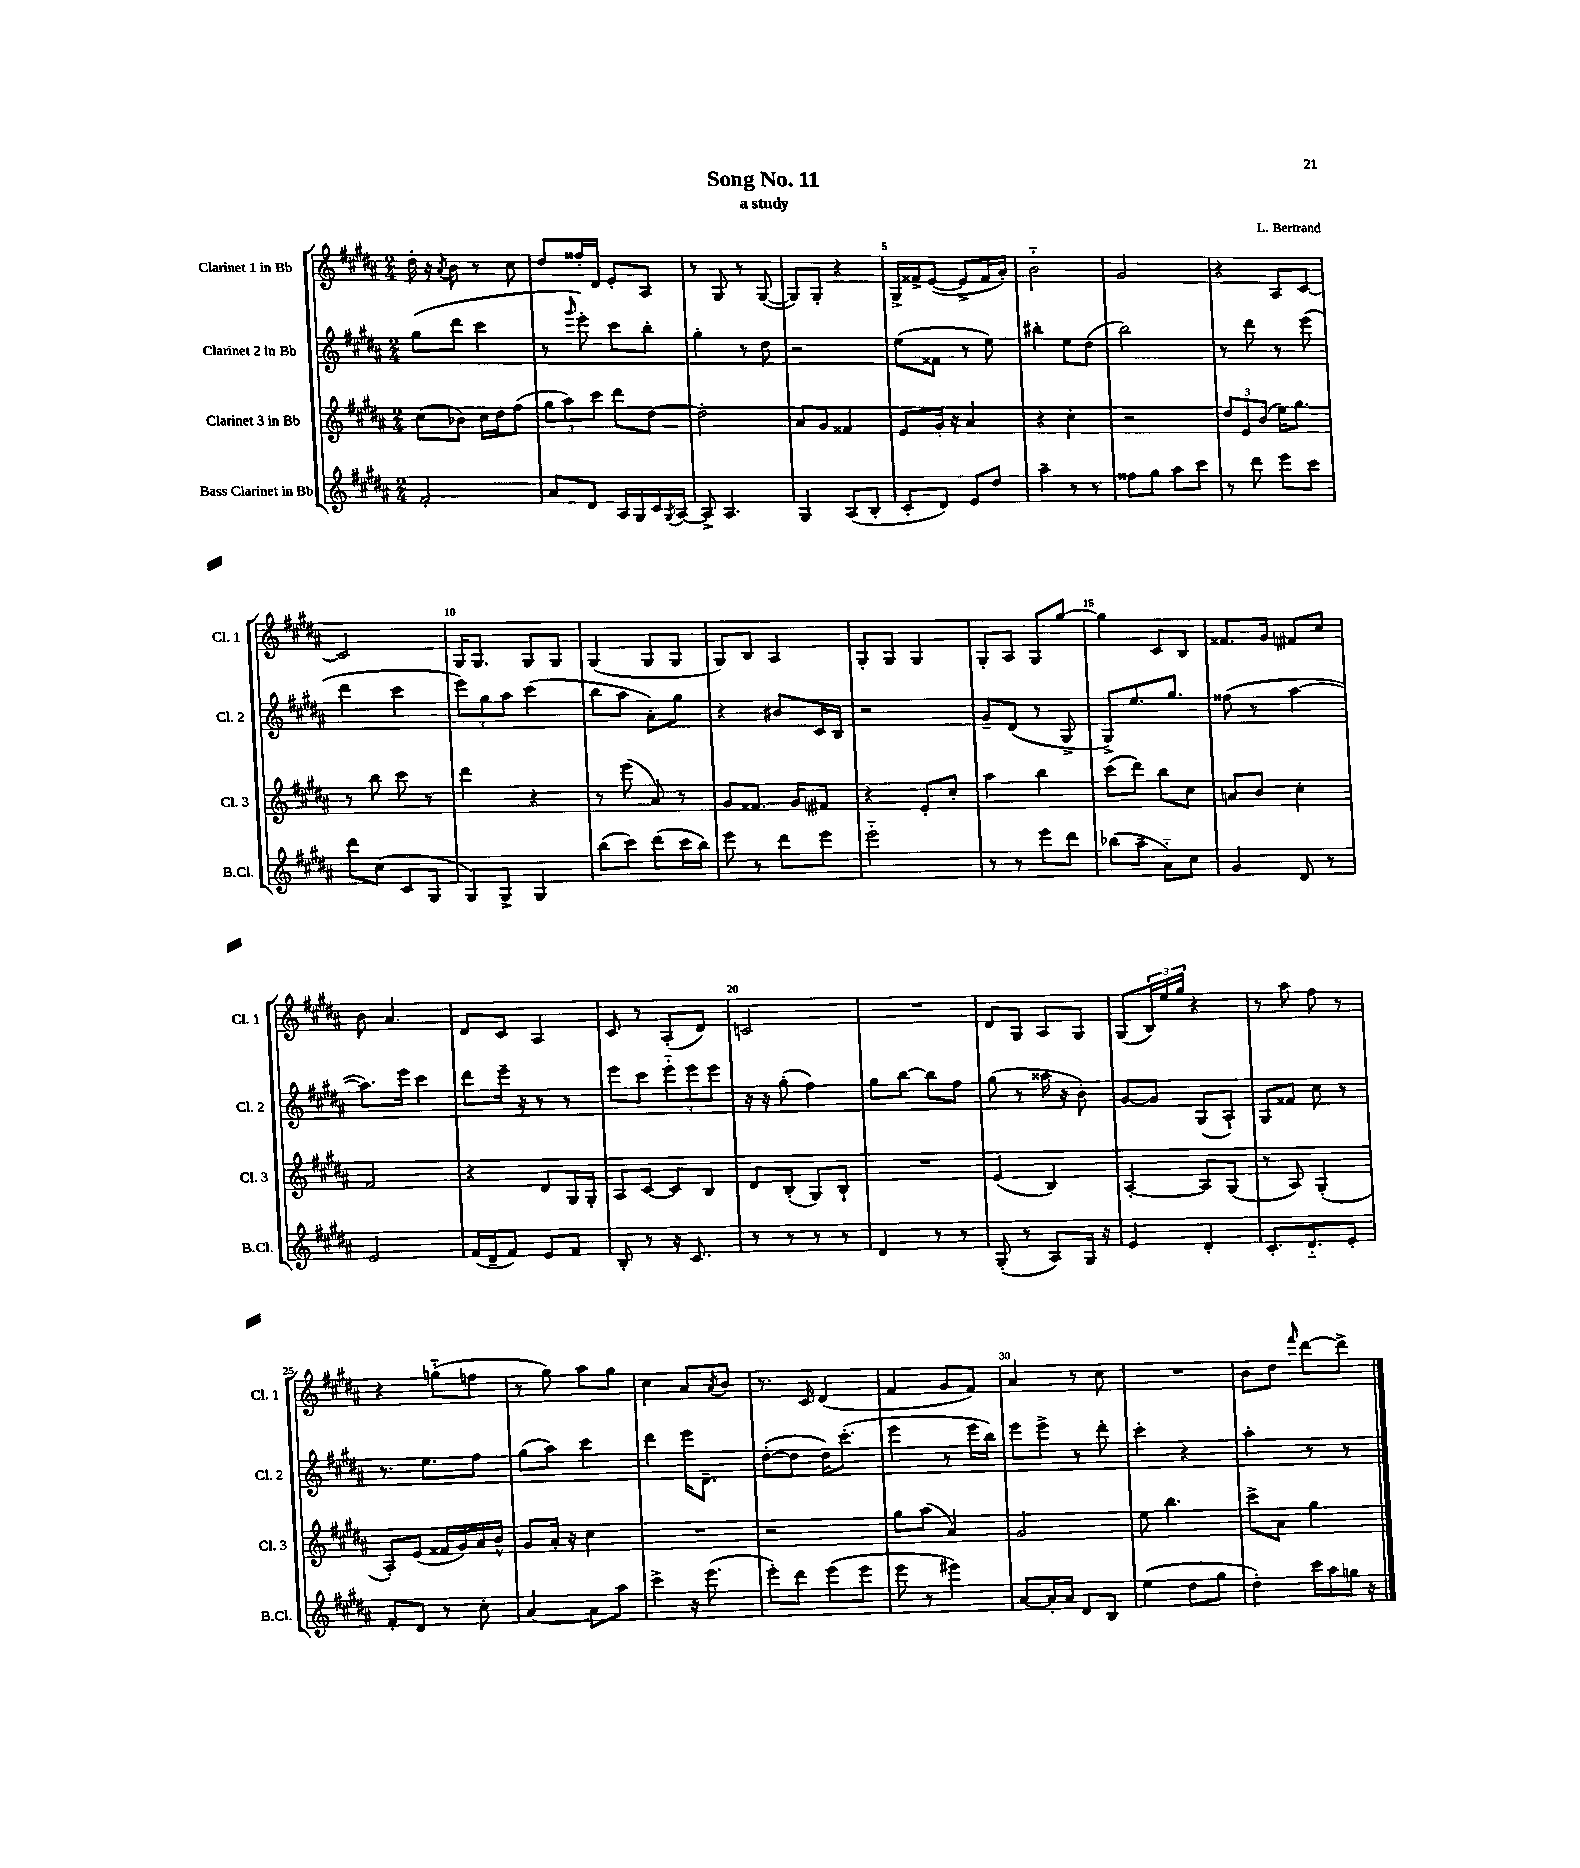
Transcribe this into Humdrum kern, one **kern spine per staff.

**kern	**kern	**kern	**kern
*part4	*part3	*part2	*part1
*staff4	*staff3	*staff2	*staff1
*I"Bass Clarinet in Bb	*I"Clarinet 3 in Bb	*I"Clarinet 2 in Bb	*I"Clarinet 1 in Bb
*I'B.Cl.	*I'Cl. 3	*I'Cl. 2	*I'Cl. 1
*clefG2	*clefG2	*clefG2	*clefG2
*k[f#c#g#d#a#]	*k[f#c#g#d#a#]	*k[f#c#g#d#a#]	*k[f#c#g#d#a#]
*M2/4	*M2/4	*M2/4	*M2/4
=1	=1	=1	=1
2f#'/	(8cc#\L	(8gg#\L	16dd#'\
.	.	.	16r
.	.	.	8qa#/
.	8b-X\J)	8ddd#\J	8b\
.	16cc#\LL	4ccc#\	8r
.	16dd#\J	.	.
.	(8ff#\J	.	8cc#\
=2	=2	=2	=2
8a#/L	12gg#\L	8r	8dd#/L
.	12aa#\)	.	.
.	.	16qqggg#/	.
8d#/J	.	8eee'\)	16ff##X'/L
.	12ccc#\J	.	.
.	.	.	16d#/JJ
16A#/LL	8ddd#\L	8ccc#\L	8e'/L
16G#/	.	.	.
16c#/	[8dd#\J	8bb'\J	8A#/J
8qG#/	.	.	.
[16A#/JJ	.	.	.
=3	=3	=3	=3
8A#^/]	2dd#'\]	4gg#'\	8r
4.A#/	.	.	8G#/
.	.	8r	8r
.	.	8dd#\	([8G#/
=4	=4	=4	=4
4G#/	8a#/L	2r	8G#/L])
.	8g#/J	.	8G#'/J
(8A#/L	4f##X/	.	4r
8B'/J	.	.	.
=5	=5	=5	=5
8c#'/L	8e/L	(8ee\L	16G#^/LL
.	.	.	16f##X^/J
8d#/J)	16g#'/Jk	8f##X\J	([8e/J
.	16r	.	.
8e/L	4a#/	8r	8e^/L]
8dd#/J	.	8ee\)	16f##/L
.	.	.	16a#'/JJ)
=6	=6	=6	=6
4aa#~\	4r	4bb#X'\	2b\
8r	4cc#'\	8ee\L	.
8r	.	(8dd#\J	.
=7	=7	=7	=7
8ff##X\L	2r	2bb\)	2g#/
8gg#\J	.	.	.
8aa#\L	.	.	.
8ccc#\J	.	.	.
=8	=8	=8	=8
8r	12dd#/L	8r	4r
.	12e/	.	.
8ddd#\	.	8ddd#\	.
.	(12b/J	.	.
8eee\L	16ee\KL)	8r	8A#/L
.	8.gg#\J	.	.
8ccc#\J	.	(8eee\	[8c#/J
!!LO:LB:g=z
=9	=9	=9	=9
8ddd#\L	8r	4ddd#\	2c#/]
(8cc#\J	8bb\	.	.
8c#/L	8ccc#\	4ccc#\	.
8G#/J	8r	.	.
=10	=10	=10	=10
8G#/L)	4ddd#\	12eee\L)	16G#/KL
.	.	.	8.G#/J
.	.	12gg#\	.
8G#^/J	.	.	.
.	.	12aa#\J	.
4G#/	4r	(4ccc#\	8G#/L
.	.	.	8G#/J
=11	=11	=11	=11
(8bb\L	8r	8bb\L	(4G#/
8ccc#\J)	(8eee\	8aa#\J	.
(8ddd#\L	8a#/)	8a#'\L)	8G#/L
16ccc#\L	8r	8gg#\J	8G#/J
16bb\JJ)	.	.	.
=12	=12	=12	=12
8eee\	8g#/L	4r	8G#/L)
8r	8.f##X/J	.	8B/J
8ddd#\L	.	8b#X/L	4A#/
.	16g#/KL	.	.
8eee\J	8f#X/J	16c#/L	.
.	.	16B/JJ	.
=13	=13	=13	=13
2eee\	4r	2r	8G#'/L
.	.	.	8G#/J
.	8e'/L	.	4G#/
.	8cc#'/J	.	.
=14	=14	=14	=14
8r	4aa#\	8g#~/L	8G#'/L
8r	.	(8d#/J	8A#/J
8eee\L	4bb\	8r	8G#/L
8ddd#\J	.	8G#^/	[8gg#/J
=15	=15	=15	=15
(8bb-X\L	(8ccc#\L	8G#^/L)	4gg#\]
8aa#~\J	8ddd#\J)	8.ee/	.
8a#\L)	8bb\L	.	8c#/L
.	.	8.gg#/J	.
8cc#\J	8cc#\J	.	8B/J
=16	=16	=16	=16
4g#/	8an/L	(8ff##X\	8.f##X/L
.	8b/J	8r	.
.	.	.	16g#/Jk
8d#/	4cc#'\	[4aa#\	8f#X/L
8r	.	.	8cc#/J
!!LO:LB:g=z
=17	=17	=17	=17
2e/	2f#/	8.aa#\L])	8b\
.	.	.	4.a#/
.	.	16eee\Jk	.
.	.	4ccc#\	.
=18	=18	=18	=18
(16f#/LL	4r	8ddd#\L	8d#/L
16d#~/J	.	.	.
8f#/J)	.	16eee~\Jk	8c#/J
.	.	16r	.
8e/L	8d#/L	8r	4A#/
8f#/J	16G#/L	8r	.
.	16G#'/JJ	.	.
=19	=19	=19	=19
8B'/	8A#/L	8eee\L	8c#/
8r	[8c#/J	8ccc#\J	8r
16r	8c#/L]	12eee\L	(8A#'/L
8.c#/	.	.	.
.	.	12eee\	.
.	8B/J	.	8d#/J)
.	.	12eee\J	.
=20	=20	=20	=20
8r	8d#/L	16r	2cn/
.	.	16r	.
8r	(8B'/J	(8gg#'\	.
8r	8G#/L)	4ff#\)	.
8r	8B`/J	.	.
=21	=21	=21	=21
4d#/	2r	8gg#\L	2r
.	.	[8bb\J	.
8r	.	8bb\L]	.
8r	.	8ff#\J	.
=22	=22	=22	=22
(8G#'/	(4e/	(8gg#\	8d#/L
8r	.	8r	8G#/J
8A#/L)	4B/)	16aa##X\	8A#/L
.	.	16r	.
16G#/Jk	.	8b'\)	8G#/J
16r	.	.	.
=23	=23	=23	=23
4e/	[4A#'/	[8g#/L	(8G#/L
.	.	8g#/J]	24B/L)
.	.	.	24ee/
.	.	.	24gg#/JJ
4d#'/	8A#/L]	(8G#/L	4r
.	(8G#/J	8A#`/J)	.
=24	=24	=24	=24
8.c#'/L	8r	8G#/L	8r
.	8A#/)	8f##X/J	8aa#\
8.d#/	.	.	.
.	(4G#'/	8cc#\	8ff#\
8e'/J	.	8r	8r
!!LO:LB:g=z
=25	=25	=25	=25
8f#'/L	8A#'/L)	8.r	4r
8d#/J	(8e/J	.	.
.	.	8.ee\L	.
8r	16f##X/LL	.	(8ggn\L
.	16g#/)	.	.
8cc#'\	16a#/	8ff#\J	8ffn\J
.	16b^^/JJ	.	.
=26	=26	=26	=26
[4a#/	8g#/L	(8gg#\L	8r
.	16a#'/Jk	8aa#\J)	8gg#\)
.	16r	.	.
8a#\L]	4cc#\	4ccc#\	8aa#\L
8aa#\J	.	.	8gg#\J
=27	=27	=27	=27
4ccc#^\	2r	4ddd#\	4cc#\
16r	.	16eee\KL	8a#/L
(8.eee\	.	8.d#~\J	.
.	.	.	8qa#/
.	.	.	8b/J
=28	=28	=28	=28
8eee'\L)	2r	([8dd#'\L	8.r
8ddd#\J	.	8dd#\J]	.
.	.	.	16c#/
(8eee\L	.	16dd#\KL)	(4d#/
.	.	(8.ccc#'\J	.
8eee\J	.	.	.
=29	=29	=29	=29
8eee\	8gg#\L	4eee\	4f#/
8r	(8aa#\J	.	.
4eee#X\)	4a#/)	8r	8g#/L
.	.	16eee\LL	8f#/J)
.	.	16bb\JJ)	.
=30	=30	=30	=30
[8a#/L	2g#/	8eee\L	4a#/
16a#'/L]	.	8eee^\J	.
16a#/JJ	.	.	.
8d#/L	.	8r	8r
8B/J	.	8ddd#'\	8cc#\
=31	=31	=31	=31
(4ee\	8ee\	4ccc#'\	2r
.	4.bb\	.	.
8dd#\L	.	4r	.
8gg#\J	.	.	.
=32	=32	=32	=32
4dd#'\)	8ccc#^\L	4aa#'\	8b\L
.	8a#\J	.	8dd#\J
.	.	.	16qqfff#/
16ccc#\LL	4gg#\	8r	[8ddd#\L
16aa#\	.	.	.
16ggn\JJ	.	8r	8ddd#^\J]
16r	.	.	.
==	==	==	==
*-	*-	*-	*-
